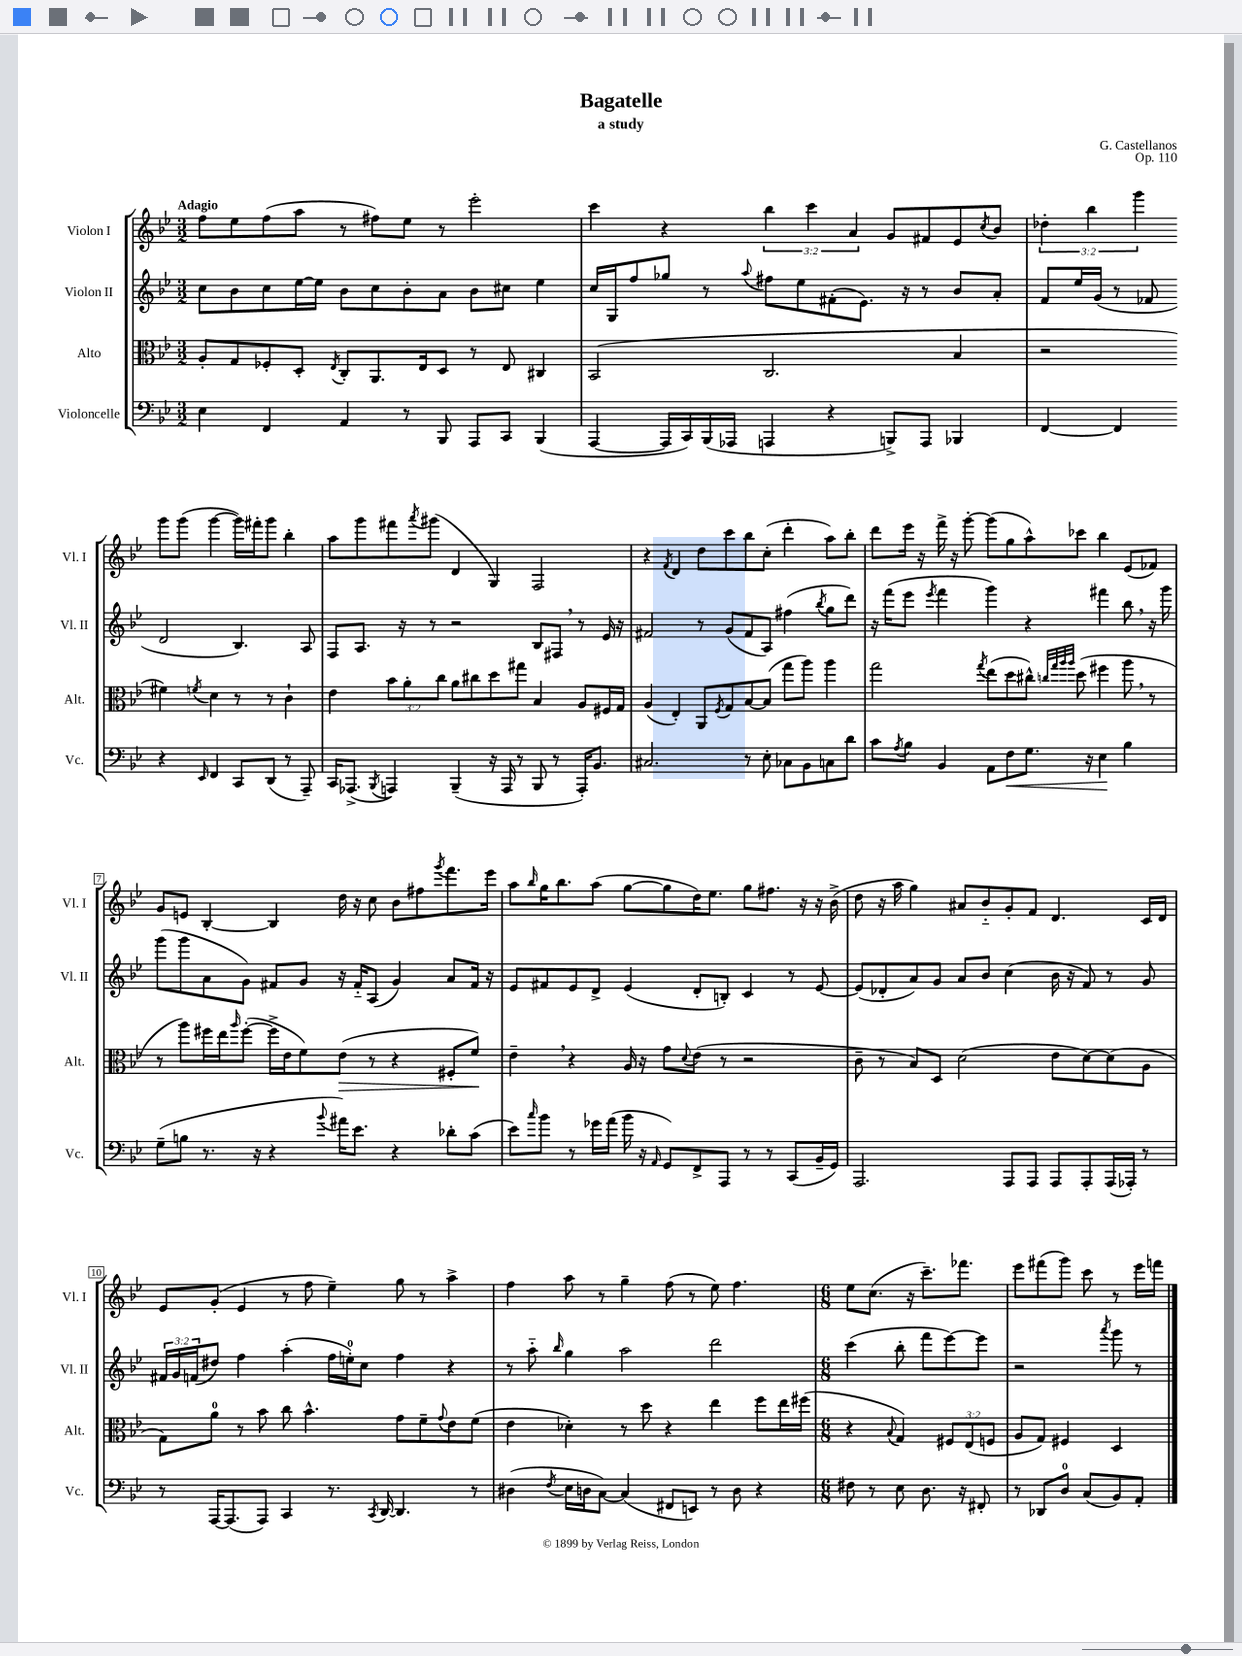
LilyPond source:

\header { title = "Bagatelle" composer = "G. Castellanos" subtitle = "a study" opus = "Op. 110" }
<<
\new StaffGroup <<
\new Staff = "s0" \with { instrumentName = "Violon I" shortInstrumentName = "Vl. I" } {
    \clef treble \key bes \major \numericTimeSignature \time 3/2 \override Staff.TupletNumber.text = #tuplet-number::calc-fraction-text \tempo "Adagio"
    f''8 ees''8 f''8( a''8 r8 fis''8) ees''8 r8 ees'''2-. |
    c'''4 r4 \tuplet 3/2 { bes''4 c'''4 a'4 } g'8 fis'8 ees'8 \acciaccatura { c''8 } bes'8 |
    \tuplet 3/2 { des''4-. bes''4 g'''4 } g'''8 g'''8( g'''4~ g'''16) fis'''16-. g'''8 bes''4-. |
    a''8 g'''8 fis'''8 \acciaccatura { a'''8 } gis'''8( d'4 g4) f2 |
    r4 \acciaccatura { f'8 } d'4 d''8 c'''8 bes''8 c''8-.( d'''4-. a''8) bes''8-. |
    d'''8 ees'''16 r16 f'''16-> r16 g'''8~-. g'''8( g''8 a''8-^) ces'''8 bes''4 ees'8( fes'8) |
    g'8 e'8 bes4~-. bes4 d''16 r16 c''8 bes'8 fis''8 \acciaccatura { g'''8 } f'''8. ees'''16 |
    a''8 \grace { bes''16 } g''16 bes''8. a''8( g''8~ g''8 d''16) ees''8. g''8 fis''8. r16 r16 bes'16->( |
    d''8 r16 a''16 g''4) ais'8 bes'8-_ g'8-. f'8 d'4. c'16 d'16 |
    ees'8 g'8-.( ees'4 r8 f''8 ees''4--) g''8 r8 a''4-> |
    f''4 a''8 r8 g''4-- f''8( r8 ees''8) f''4. |
    \numericTimeSignature \time 6/8 ees''8 c''8.( r16 c'''8.--) fes'''8. |
    ees'''8 fis'''8( g'''8) c'''8 r8 ees'''16 f'''16 \bar "|." |
}
\new Staff = "s1" \with { instrumentName = "Violon II" shortInstrumentName = "Vl. II" } {
    \clef treble \key bes \major \numericTimeSignature \time 3/2 \override Staff.TupletNumber.text = #tuplet-number::calc-fraction-text
    c''8 bes'8 c''8 ees''16~ ees''16 bes'8 c''8 bes'8-. a'8 bes'8 cis''8 ees''4 |
    c''16 g16 f''8 ges''8 r8 \appoggiatura { a''8 } fis''8 ees''8 fis'8-.( ees'8.) r16 r8 bes'8 a'8-. |
    f'8 ees''16 g'16( r8 fes'8 d'2 bes4.) a8 |
    f8 a8. r16 r8 r2 bes8 fis8 \breathe r8 ees'16 r16 |
    fis'2 r8 g'8( fis'8 a8) fis''4( \acciaccatura { bes''8 } g''8 d'''8) |
    r16 f'''16( ees'''8 \acciaccatura { ees'''8 } f'''4 g'''4) r4 fis'''4 bes''8 \breathe r16 g'''16 |
    g'''8( g'''8 a'8 g'8) fis'8 g'8 r16 fis'16-_ a8( g'4) a'8 fis'16 r16 |
    ees'8 fis'8 ees'8 d'8-> ees'4( d'8-. b8-.) c'4 r8 ees'8~ |
    ees'8( des'8-. a'8) g'8 a'8 bes'8 c''4( bes'16 r16 f'8) r8 g'8 |
    \tuplet 3/2 { fis'16 g'16 f'16( } dis''8) f''4 a''4-.( f''16 e''16-0-.) c''8 f''4 r4 |
    r8 a''8-_ \grace { bes''16 } g''4 a''2 d'''2 |
    \numericTimeSignature \time 6/8 c'''4( bes''8-. f'''8 ees'''8~) ees'''8 |
    r2 \acciaccatura { a'''8 } g'''8 r8 \bar "|." |
}
\new Staff = "s2" \with { instrumentName = "Alto" shortInstrumentName = "Alt." } {
    \clef alto \key bes \major \numericTimeSignature \time 3/2 \override Staff.TupletNumber.text = #tuplet-number::calc-fraction-text
    a8-. g8 fes8-. d8-. \acciaccatura { ees8 } c8-. a,8. ees16 d8 r8 ees8 cis4 |
    bes,2( c2. bes4 |
    r2 fis'4) \acciaccatura { f'8 } d'4 r8 r8 c'4-! |
    ees'4 \tuplet 3/2 { bes'8 a'8-. c''8 } a'8 cis''8 d''8 gis''8 bes4 a8 fis16 g16 |
    a4( ees4-.) a,8 \acciaccatura { f8 } g8 bes8~ bes8( g''8 a''8) a''4 |
    g''2 \acciaccatura { g''8 } ees''8( d''8 cis''8-^) \grace { c''32 g''32 a''32 a''32 } d''8( fis''4 a''8 \breathe r8 |
    r8 a''8) fis''16 ees''16 \grace { a''16 } fis''8~-.( fis''16-> ees'16 f'8) ees'8\>( r8 r4 fis8-. f'8\!) |
    ees'4-- \breathe r4 a16 r16 g'8 \appoggiatura { d'8 } ees'8( r8 r2 |
    c'8-- r8 bes8) d8 d'2( ees'8 d'8~) d'8( a8 |
    g8) a'8-0 r8 bes'8 c''8 bes'4.-^ g'8 f'8-- \appoggiatura { g'8 } ees'8 f'8( |
    ees'4 des'4-.) r8 d''8 r4 ees''4 f''8 ees''16 fis''16( |
    \numericTimeSignature \time 6/8 r4 \appoggiatura { bes8 } g4) \tuplet 3/2 { fis8 ees8( f8 } |
    a8 g8) fis4 d4 \bar "|." |
}
\new Staff = "s3" \with { instrumentName = "Violoncelle" shortInstrumentName = "Vc." } {
    \clef bass \key bes \major \numericTimeSignature \time 3/2
    ees4 f,4 a,4 r8 bes,,8 a,,8 c,8 bes,,4( |
    a,,4~ a,,16 c,16) bes,,16( aes,,16 a,,4 r4 b,,8->) a,,8 bes,,4 |
    f,4~ f,4 r4 \grace { ees,16 } f,4 c,8 d,8( r8 a,,8--) |
    c,16 aes,,8.->( \acciaccatura { bes,,8 } a,,4) bes,,4--( r16 a,,16 r8 bes,,8 r8 a,,16-.) bes,8. |
    cis2. r8 ees8-. ces8 bes,8 c8 d'8 |
    c'8 \acciaccatura { a8 } bes8 bes,4 a,8 f8\< g8. r16 ees4\! bes4 |
    g8--( b8 r8. r16 r4 \appoggiatura { bes'8 } ais'16) ees'8. r4 des'8-. c'8( |
    ees'8) \grace { c''16 } bes'8 r8 ges'16 a'16( bes'16 r16 \grace { a,16 } g,8) f,8-> a,,8 r8 r8 c,8( bes,16-- g,16) |
    a,,2. a,,8 a,,8 a,,8 a,,8-. a,,16( aes,,16-.) r8 |
    r8 a,,16~ a,,8.( a,,8) c,4 r8. \acciaccatura { c,8 } d,16~ d,4. r8 |
    dis4( \acciaccatura { f8 } ees16 d16 c8~) c4( fis,8 e,8) r8 d8 r4 |
    \numericTimeSignature \time 6/8 fis8 r8 ees8 d8. r16 fis,8-. |
    r8 des,8 d8-0 c8( bes,8) a,8-. \bar "|." |
}
>>
>>
\layout { \context { \Score \override BarNumber.stencil = #(make-stencil-boxer 0.1 0.3 ly:text-interface::print) } }
